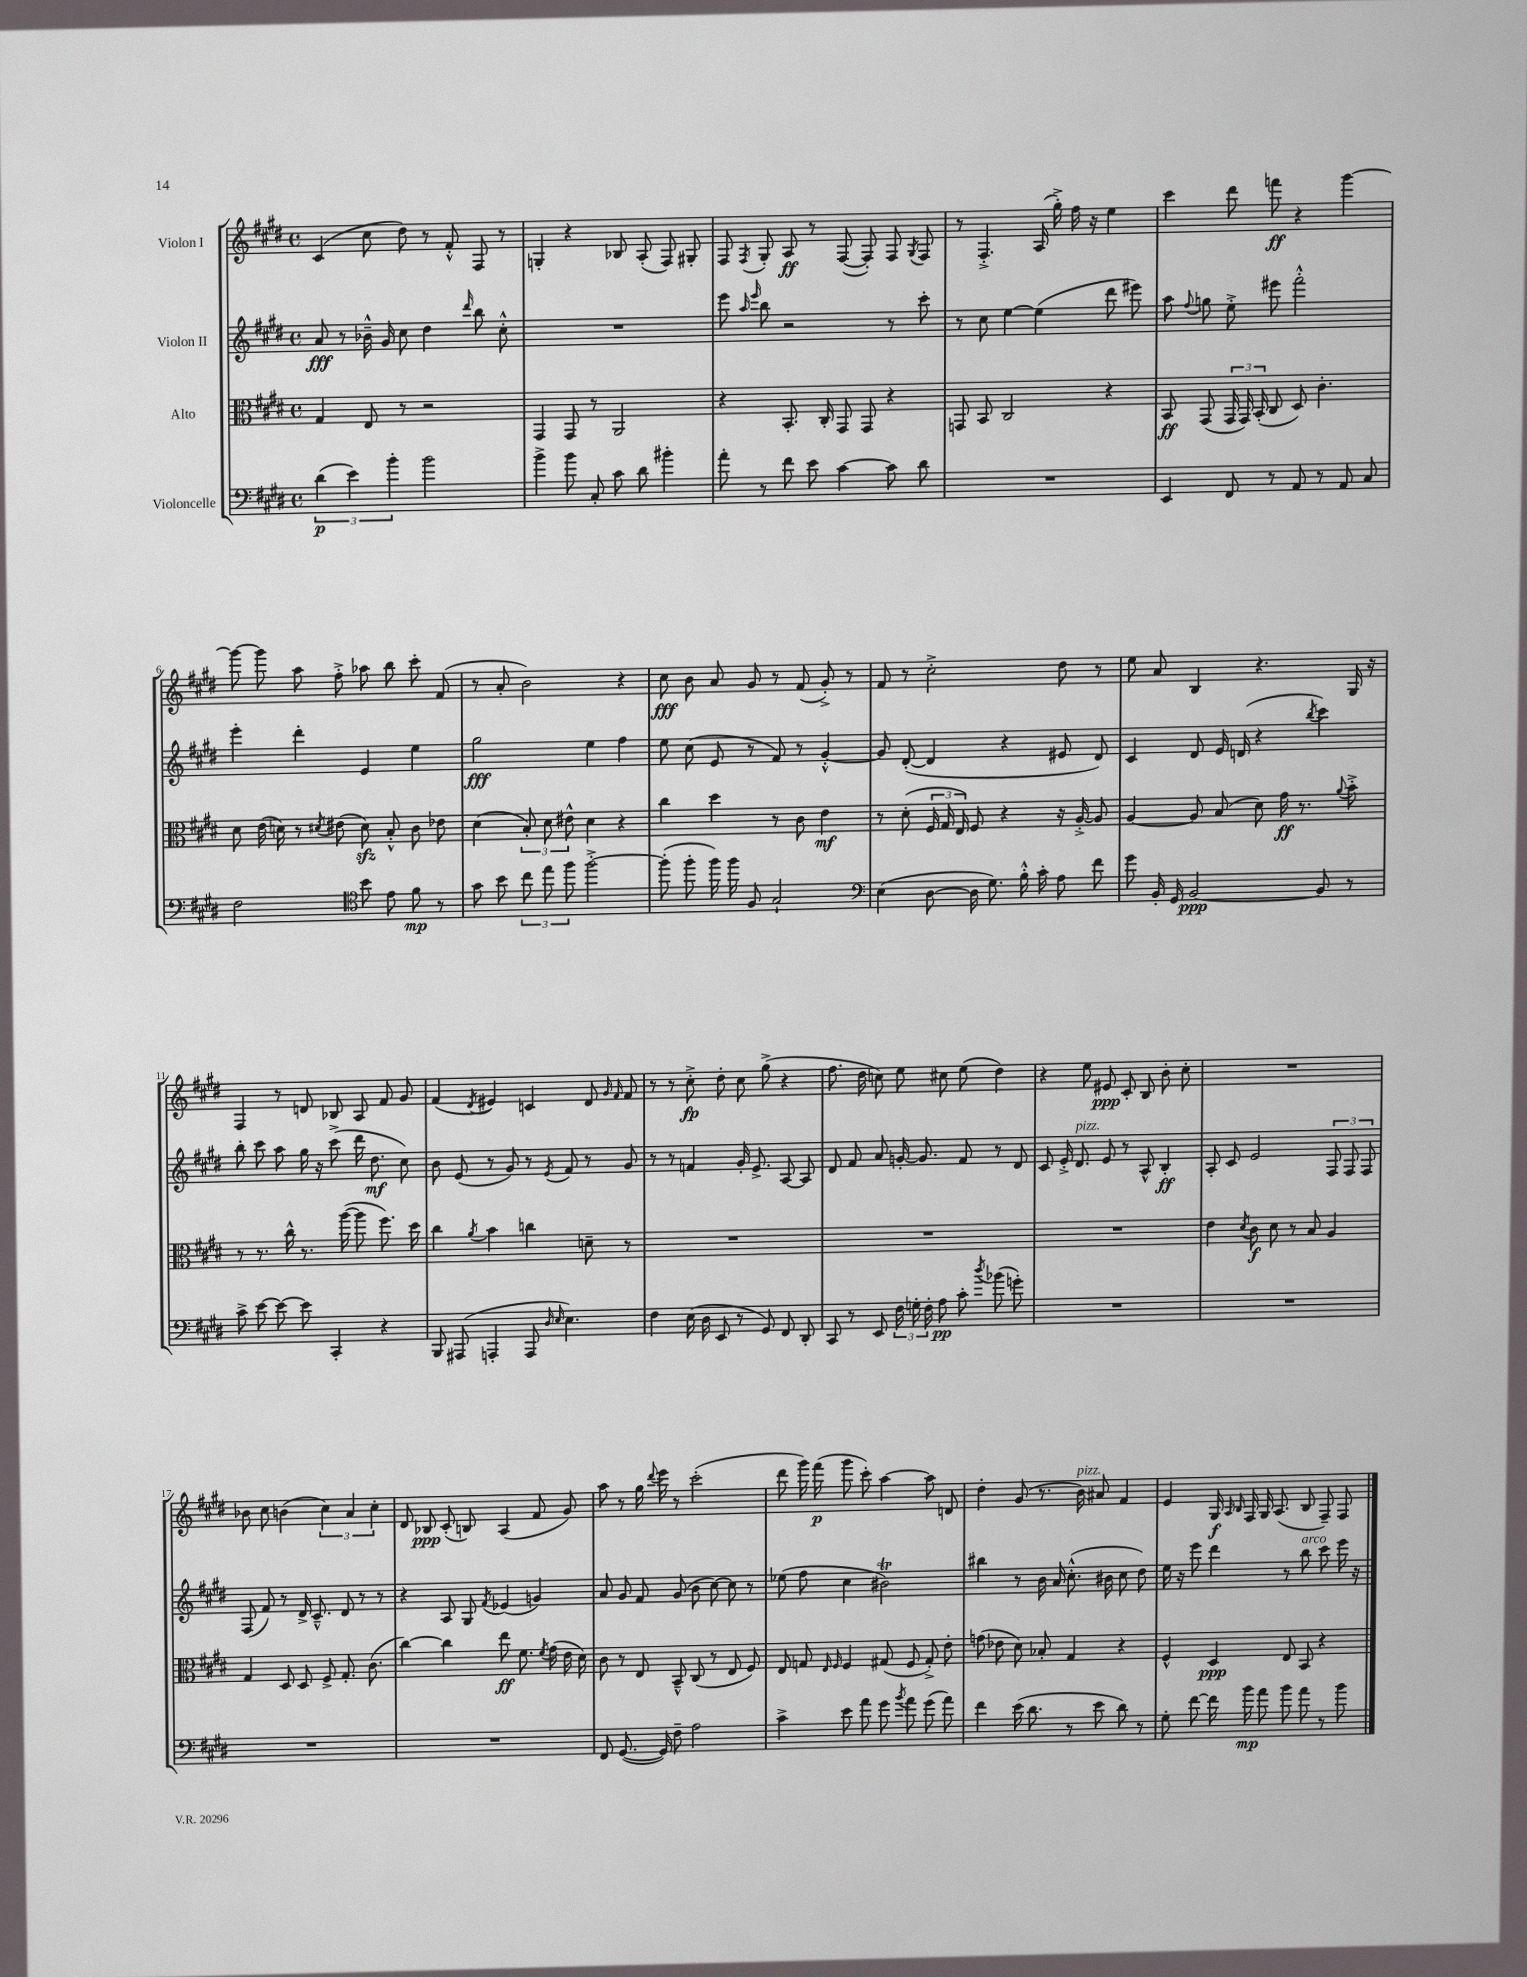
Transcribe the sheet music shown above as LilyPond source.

<<
\new StaffGroup <<
\new Staff = "s0" \with { instrumentName = "Violon I" } {
    \clef treble \key e \major \defaultTimeSignature \time 4/4
    \autoBeamOff cis'4( cis''8 dis''8) r8 fis'8-.-^ fis8 r8 |
    g4-. r4 bes8 a8-.( fis8) gis8-. |
    fis8 \acciaccatura { fis8 } gis8-. a8\ff r8 fis8~( fis8-.) fis8 \acciaccatura { gis8 } fis8 |
    r8 fis4.-.-> a16( gis''16-.->) fis''16 r16 e''4 |
    cis'''4 dis'''8 f'''8\ff r4 gis'''4~ |
    gis'''8~ gis'''8 a''8 fis''8-.-> aes''8 b''8 cis'''8-. fis'8( |
    r8 a'8-. b'2) r4 |
    cis''8\fff b'8 a'8 gis'8 r8 fis'8( gis'8-.->) r8 |
    fis'8 r8 cis''2-.-> dis''8 r8 |
    e''8 a'8 b4 r4. gis16 r16 |
    fis4 r8 d'8 bes8 a8 fis'8 gis'8 |
    fis'4( \acciaccatura { dis'8 } eis'4) c'4 dis'8 \grace { gis'16 fis'16 } fis'8 |
    r8 r8 cis''8-.->\fp dis''8-. cis''8 gis''8->( r4 |
    fis''8. dis''16 c''8) e''8 cis''8 e''8( dis''4) |
    r4 e''8 eis'8\ppp cis'8-. b8 b'8-. cis''8-. |
    R1 |
    bes'8 cis''8 b'4( \tuplet 3/2 { cis''4) a'4 cis''4-. } |
    dis'8 bes8\ppp cis'8-.( b8) a4( fis'8 gis'8) |
    a''8 r8 gis''16 \appoggiatura { dis'''8 } e'''16 r8 cis'''2-.( |
    dis'''8 gis'''16) fis'''16\p( gis'''8 cis'''8-.) a''4~ a''8 d'8 |
    dis''4-. gis'8( r8. b'16^\markup { \italic "pizz." }) ais'8 fis'4 |
    e'4 gis16\f \grace { a16 b16 } fis16 gis16 a8.( b8 fis8--) fis8 \bar "|." |
}
\new Staff = "s1" \with { instrumentName = "Violon II" } {
    \clef treble \key e \major \defaultTimeSignature \time 4/4
    \autoBeamOff a'8\fff r8 bes'16---^ gis'16 cis''8 dis''4 \grace { dis'''16 } b''8 cis''8-.-^ |
    R1 |
    e'''8 \grace { a''16 e'''16 } b''8 r2 r8 cis'''8-. |
    r8 cis''8 e''4~ e''4( dis'''8 eis'''8) |
    a''8 \appoggiatura { fis''8 } g''8 e''8-.-> eis'''8 fis'''2-.-^ |
    e'''4-. dis'''4-. e'4 e''4 |
    gis''2\fff e''4 fis''4 |
    e''8 cis''8( e'8 r8 fis'8) r8 gis'4~-.-^ |
    gis'8 dis'8~-.( dis'4 r4 eis'8 dis'8) |
    cis'4 dis'8 e'16 d'16( r4 \acciaccatura { b''8 } cis'''4) |
    b''8-. cis'''8 a''8 gis''16 r16 cis'''8->( dis'''16 dis''8.\mf cis''8) |
    b'8 e'8( r8 gis'8) r8 \acciaccatura { e'8 } fis'8 r8 gis'8 |
    r8 r8 f'4 gis'16-. e'8.-> a8~ a8 |
    dis'8 fis'8 a'8 g'16~-. g'8. fis'8 r8 dis'8 |
    cis'8 e'16-.-> dis'8.^\markup { \italic "pizz." } e'8 r8 a8-^ b4-.\ff |
    a8-. cis'8 e'2 \tuplet 3/2 { fis8 fis8 fis8 } |
    fis8( fis'8) r8 dis'16-> cis'8.---^ dis'8 r8 r8 |
    r4 a8 gis8 \acciaccatura { fis'8 } ees'4( g'4) |
    a'8 gis'8 fis'8 gis'8( b'8 cis''8~) cis''8 r8 |
    ees''8( fis''8 cis''4 bis'2\trill) |
    bis''4 r8 b'16 a'16 cis''8.-.-^( bis'16 cis''8 dis''8) |
    e''16 r16 e'''8 dis'''4 r8 b''8^\markup { \italic "arco" } cis'''8 e'''16 r16 \bar "|." |
}
\new Staff = "s2" \with { instrumentName = "Alto" } {
    \clef alto \key e \major \defaultTimeSignature \time 4/4
    \autoBeamOff gis4 e8 r8 r2 |
    gis,4 gis,8 r8 a,2 |
    r4 b,8.-. cis16-. gis,8 gis,8 r4 |
    g,8 b,8 cis2 r4 |
    b,8\ff gis,8( \tuplet 3/2 { gis,16 gis,16) b,16-.( } cis8 dis8) cis'4.-. |
    dis'8 e'16( d'16) r8 \acciaccatura { dis'8 } eis'8( dis'8\sfz) b8-.-^ cis'8 ees'8 |
    dis'4( \tuplet 3/2 { b8-.) dis'8 eis'8-^ } dis'4 r4 |
    cis''4 dis''4 r8 cis'8 e'4\mf |
    r8 dis'8-.( \tuplet 3/2 { fis16 gis16 e16) } fis8 r4 r16 a16~-.-> a8 |
    a4~ a8 b8( dis'8) gis'16\ff r8. \appoggiatura { a'8 } b'8-.-> |
    r8 r8. cis''16-^ r8. a''16~( a''8 fis''8.) dis''16 |
    cis''4 \acciaccatura { a'8 } b'4 c''4 d'8-- r8 |
    R1 |
    R1 |
    R1 |
    e'4 \acciaccatura { dis'8 } cis'8\f dis'8 r8 b8 a4 |
    gis4 dis8 dis8 fis8-> gis8.-. cis'8.( |
    cis''4~) cis''4 e''8\ff fis'8. \acciaccatura { fis'8 } gis'16( e'16 dis'16) |
    cis'8 r8 e8 b,8---^ cis8( r8 e8 fis8) |
    e8 g8 \grace { e16 fis16 } fis4 gis8( fis8 gis8-.->) e'8-. |
    g'8( ees'8 dis'8) bes8-. gis4 r4 |
    fis4-^ dis4\ppp e8 b,8 r4 \bar "|." |
}
\new Staff = "s3" \with { instrumentName = "Violoncelle" } {
    \clef bass \key e \major \defaultTimeSignature \time 4/4
    \autoBeamOff \tuplet 3/2 { dis'4\p( e'4) b'4-. } b'2 |
    b'4-> b'8 cis8-. cis'8 dis'8 bis'4-. |
    a'8-. r8 fis'8 e'8 cis'4~ cis'8 dis'8 |
    R1 |
    e,4 fis,8 r8 a,8 r8 a,8 cis8 |
    fis2 \clef tenor b'8 e'8 fis'8\mp r8 |
    gis'8 b'8 \tuplet 3/2 { cis''8 e''8 fis''8 } fis''2~-.-> |
    fis''8-.( fis''8-. fis''16) fis''16 fis8 gis2-! |
    \clef bass e4( dis8~ dis16 gis8.) b16-.-^ cis'16-. a8 fis'8 |
    gis'8 b,16-. gis,16 b,2~\ppp b,8 r8 |
    cis'8-> e'8~ e'8~ e'8 cis,4-. r4 |
    b,,8 ais,,8( a,,4-. a,,8 \grace { dis16 e16 } e4.) |
    fis4 e16( dis16 e,8 r8 gis,8) fis,8 dis,8-. |
    cis,8 r8 e,8 \tuplet 3/2 { fis16 g16-. fis16-. } a8\pp cis'8-. \acciaccatura { dis''8 } bes'8( g'8-.) |
    R1 |
    R1 |
    R1 |
    R1 |
    fis,8 gis,8.~( gis,16) fis8-- a2 |
    cis'4-> e'8 a'8 gis'8 \acciaccatura { b'8 } a'8 gis'8( a'8) |
    fis'4 e'16( dis'8. r8 e'8 dis'8) r8 |
    gis8-. fis'8~ fis'16 b'16\mp a'8 b'8 a'8 r8 b'8 \bar "|." |
}
>>
>>
